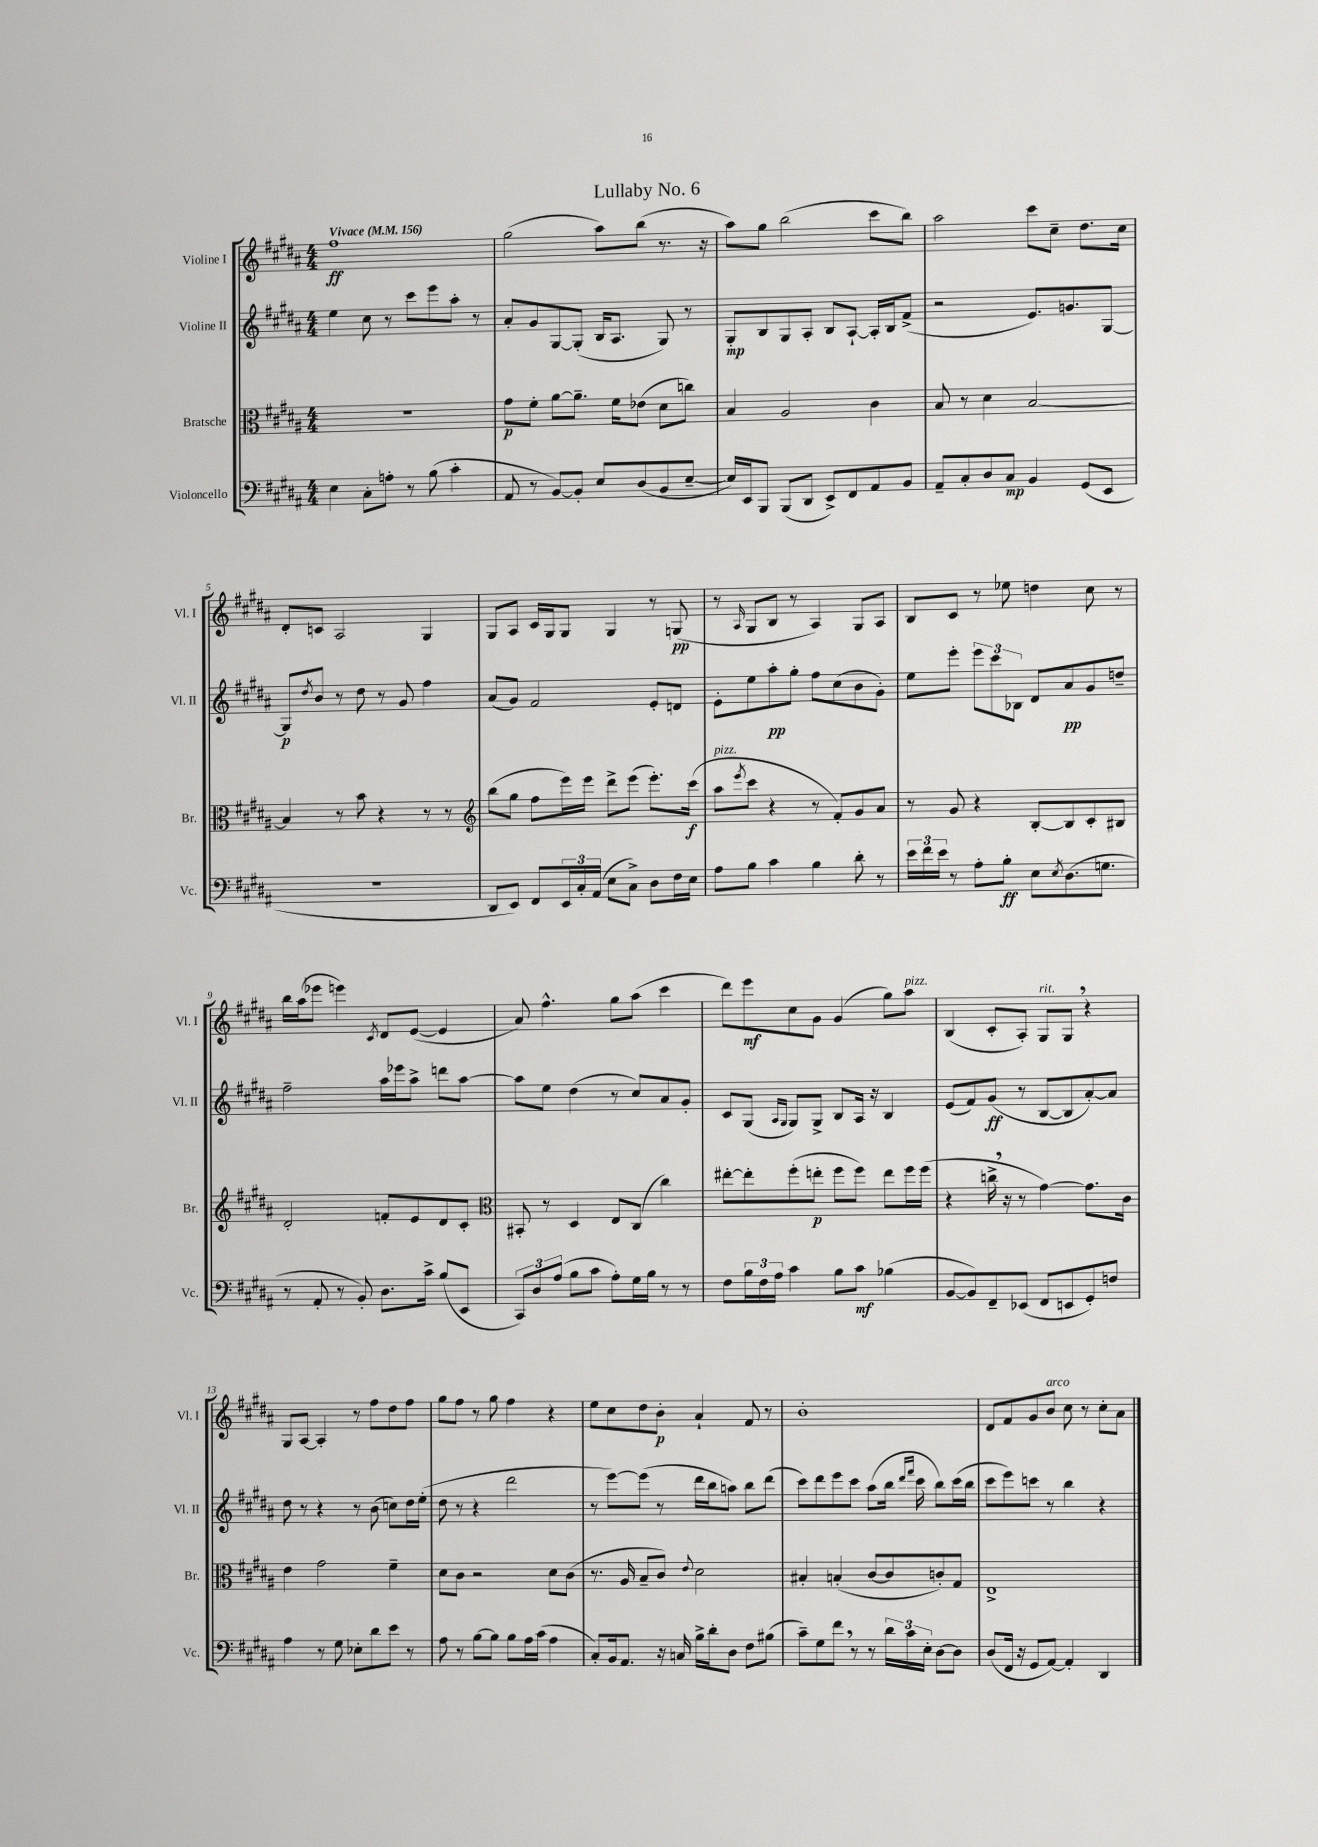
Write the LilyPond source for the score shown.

\header { title = "Lullaby No. 6" }
<<
\new StaffGroup <<
\new Staff = "s0" \with { instrumentName = "Violine I" shortInstrumentName = "Vl. I" } {
    \clef treble \key b \major \numericTimeSignature \time 4/4 \tempo "Vivace" 4 = 156
    fis''1\ff |
    gis''2( ais''8) b''8( r8. r16 |
    ais''8) gis''8 b''2( cis'''8 b''8) |
    ais''2 cis'''8 cis''8-- dis''8. cis''16 |
    dis'8-. c'8 ais2 gis4 |
    gis8 ais8 cis'16 gis16 gis8 gis4 r8 g8\pp( |
    r8 \grace { ais16 } gis8 b8 r8 ais4) gis8 ais8 |
    b8 cis'8 r8 ees''8 d''4 cis''8 r8 |
    b''16 ais''16( ees'''8 e'''4) \acciaccatura { cis'8 } dis'8 e'8~( e'4 |
    ais'8) fis''4.-^ gis''8 ais''8( cis'''4 |
    dis'''8) e'''8\mf cis''8 gis'8 gis'4( gis''8) ais''8^\markup { \italic "pizz." } |
    b4( cis'8-. ais8-.) gis8^\markup { \italic "rit." } gis8 \breathe r4 |
    gis8 ais8~ ais4-. r8 fis''8 dis''8 fis''8 |
    gis''8 fis''8 r8 gis''8 fis''4 r4 |
    e''8 cis''8 dis''8 b'8-.\p ais'4-! fis'8 r8 |
    b'1-. |
    dis'8 fis'8 gis'8 b'8^\markup { \italic "arco" } cis''8 r8 cis''8-. ais'8 \bar "|." |
}
\new Staff = "s1" \with { instrumentName = "Violine II" shortInstrumentName = "Vl. II" } {
    \clef treble \key b \major \numericTimeSignature \time 4/4
    e''4 cis''8 r8 cis'''8 e'''8 ais''8-. r8 |
    ais'8-. gis'8 gis8~ gis8-.( b16 ais8. gis8) r8 |
    gis8-.\mp b8 gis8 ais8-. b8 ais8~-! ais16-. b16 fis'8->( |
    r2 e'8.) g'8. gis8~ |
    gis8\p \acciaccatura { dis''8 } b'8 r8 dis''8 r8 gis'8 fis''4 |
    ais'8( gis'8) fis'2 e'8-. d'8 |
    e'8-. e''8 ais''8-.\pp gis''8-. fis''8 cis''8( b'8 gis'8-.) |
    e''8 e'''8-. \tuplet 3/2 { e'''8 cis'''8 bes8 } dis'8 ais'8\pp gis'8 d''8-- |
    fis''2-- ais''16 ees'''16 ais''8-> d'''8 ais''8~ |
    ais''8 e''8 dis''4( r8 cis''8) ais'8 gis'8-. |
    cis'8 gis8( \grace { ais16 gis16 } gis8) gis8-> b8 ais16 r16 b4 |
    e'8( fis'8) gis'8\ff( r8 b8~ b8 ais'8~-.) ais'8 |
    dis''8 r8 r4 r8 b'8( c''8) dis''16 e''16-.( |
    dis''8 r8 r4 dis'''2 |
    r8 e'''8~) e'''8( r8 dis'''16 b''16 a''8) b''8 dis'''8( |
    cis'''8) dis'''8 e'''8 cis'''8 ais''8( b''16 \grace { dis'''16 fis'''16 } cis'''16 b''8) cis'''16( b''16 |
    cis'''8 e'''8) c'''8 r8 b''4 r4 \bar "|." |
}
\new Staff = "s2" \with { instrumentName = "Bratsche" shortInstrumentName = "Br." } {
    \clef alto \key b \major \numericTimeSignature \time 4/4
    R1 |
    gis'8\p fis'8-. ais'8~ ais'8.-- fis'16 ees'8( dis'8 c''8) |
    b4 ais2 cis'4 |
    b8 r8 dis'4 b2~ |
    b4 r8 b'8 r4 r8 r8 |
    \clef treble b''8( gis''8 fis''8 e'''16) e'''16 dis'''8-> e'''8( e'''8.-.) cis'''16\f( |
    ais''8^\markup { \italic "pizz." } \acciaccatura { e'''8 } cis'''8 r4 r8 fis'8-.) gis'8 ais'8 |
    r8 gis'8 r4 b8~-. b8 cis'8-. bis8 |
    dis'2-. f'8-. e'8 dis'8 cis'8-. |
    \clef alto bis,8-. r8 dis4 e8 cis8( cis''4) |
    eis''8~-. eis''8-. fis''8-.( e''8-.\p fis''8 fis''8) e''8 fis''16 fis''16( |
    r4 c''16-> \breathe r16 r8 gis'4~) gis'8. cis'16 |
    e'4 gis'2 fis'4-- |
    dis'8 cis'8 r2 dis'8 cis'8( |
    r8. ais16 b8-- cis'8) \appoggiatura { e'8 } dis'2 |
    bis4-. b4-.( cis'8~ cis'8 c'8-.) gis8 |
    e1-> \bar "|." |
}
\new Staff = "s3" \with { instrumentName = "Violoncello" shortInstrumentName = "Vc." } {
    \clef bass \key b \major \numericTimeSignature \time 4/4
    e4 cis8-. a8-. r8 b8( cis'4-. |
    ais,8 r8 b,8~) b,8-. e8 dis8( b,8 e8~-- |
    e16) e,16 b,,8 b,,8( dis,8 e,8->) fis,8 ais,8 b,8 |
    ais,8-- cis8-. dis8 cis8\mp b,4 gis,8( e,8 |
    r1 |
    dis,8 e,8) fis,8 \tuplet 3/2 { e,16 cis16-. ais,16( } e8 cis8->) dis8 fis16 e16 |
    ais8 b8 cis'4 b4 dis'8-. r8 |
    \tuplet 3/2 { e'16 fis'16 e'16 } r8 ais8-. b8-.\ff e8 \acciaccatura { e8 } dis8.( g8. |
    r8 ais,8-. r8 b,8-.) dis8. cis'16-> b8( e,8 |
    \tuplet 3/2 { cis,8) dis8 ais8( } b8 cis'8 ais8-.) gis16 b16 r8 r8 |
    fis8 \tuplet 3/2 { b16 fis16 ais16 } cis'4 b8 cis'8\mf bes4( |
    b,8~ b,8) fis,8-- ees,8( fis,8 e,8 gis,8-.) f8 |
    ais4 r8 gis8 ees8-. dis'8 e'8 r8 |
    ais8 r8 b8~ b8 b8 ais16 cis'16( ais4 |
    cis8-.) b,16 ais,8. r16 c16 b16-> dis'16-. dis8 fis8 bis8( |
    cis'8--) gis8 fis'8 \breathe r8 r8 \tuplet 3/2 { dis'16 cis'16 e16-. } dis8~ dis8 |
    dis8( fis,16 r16 gis,8 ais,8~) ais,4-. dis,4 \bar "|." |
}
>>
>>
